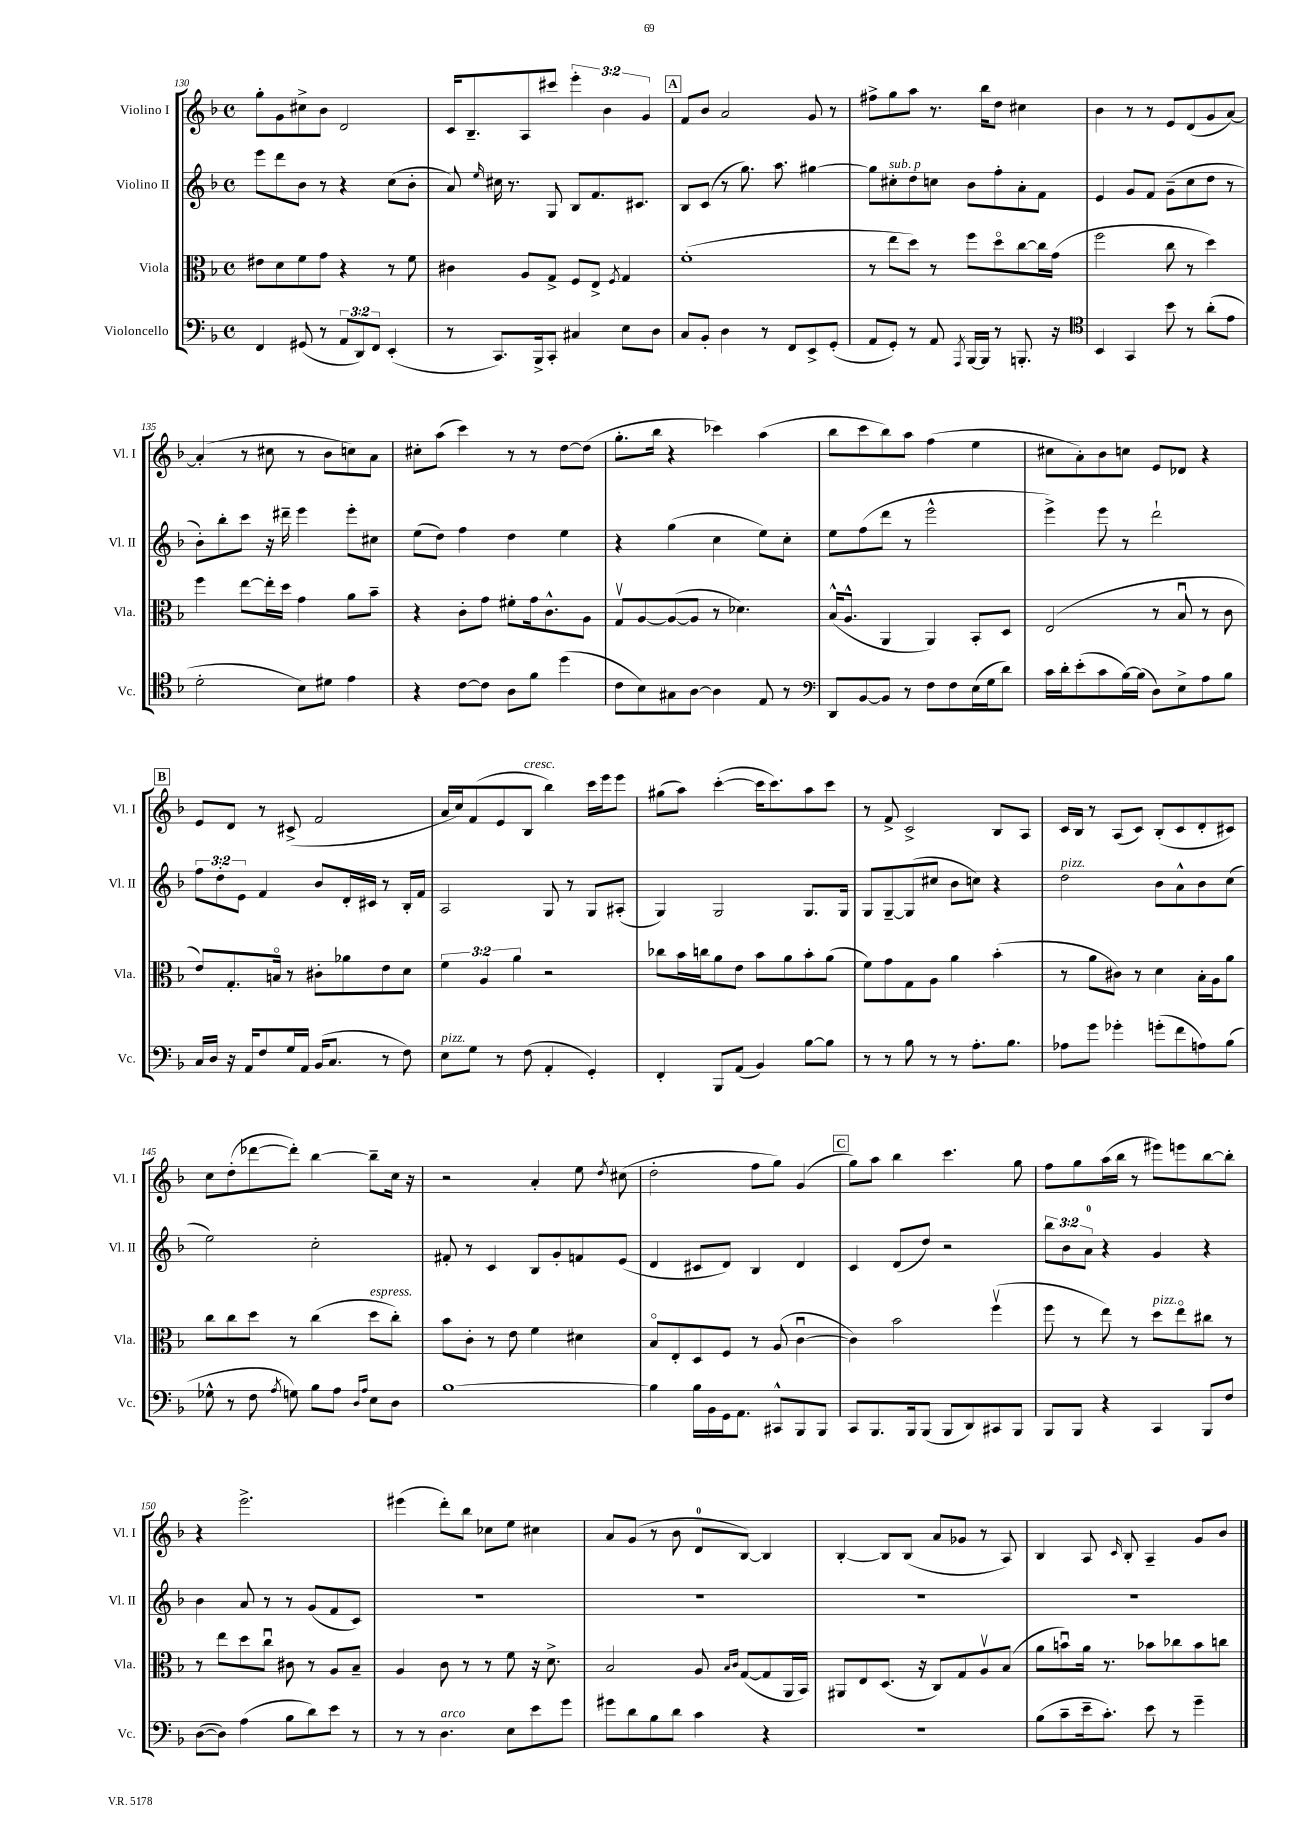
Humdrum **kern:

**kern	**kern	**kern	**kern
*staff4	*staff3	*staff2	*staff1
*clefF4	*clefC3	*clefG2	*clefG2
*k[b-]	*k[b-]	*k[b-]	*k[b-]
*M4/4	*M4/4	*M4/4	*M4/4
*met(c)	*met(c)	*met(c)	*met(c)
4FF/	8e#\L	8eee\L	8gg'\L
.	8d\	8ddd\	8g\
(8GG#/	8f\	8b-\J	8cc#^\
8r	8g\J	8r	8b-\J
12AA/L	4r	4r	2d/
12DD/)	.	.	.
12FF/J	.	.	.
(4EE'/	8r	(8cc\L	.
.	8f\	8b-'\J	.
=	=	=	=
8r	4c#\	8a/)	16c/LK
.	.	.	8.B-~/
.	.	16qqee/	.
8.CC/L)	.	16cc#\	.
.	.	8.r	.
.	8A/L	.	8A/
16BBB-^/k	.	.	.
8CC'/J	8G^/J	8G/	8ccc#/J
4C#/	8F/L	8B-/L	6eee'\
.	8E^/J	8.f/	.
.	.	.	6b-\
.	8qF/	.	.
8E\L	4G/	.	.
.	.	8.c#/J	.
.	.	.	6g/
8D\J	.	.	.
=	=	=	=
8C/L	(1f'	8B-/L	8f/L
8BB-'/J	.	(8c/J	8b-/J
4D\	.	8r	2a/
.	.	8.gg\)	.
8r	.	.	.
.	.	8.aa\	.
8FF/L	.	.	.
8EE^/	.	[4gg#\	8g/
(8GG'/J	.	.	8r
=	=	=	=
8AA/L	8r	8gg#\]L	8ff#^\L
8GG'/J)	8ee\L	8cc#'\	8gg\
8r	8dd\J)	8dd\	8aa\J
8AA/	8r	8cc\J	8.r
8qAAA/	.	.	.
[16BBB-/LL	8ff\L	8b-\L	.
16BBB-/]JJ	.	.	16bb-\LK
8r	8ddo\	8ff'\	8dd\J
8.BBB'/	[8cc\	8a'\	4cc#\
.	16cc\]L	8f\J	.
16r	(16g\JJ	.	.
=	=	=	=
*clefC4	*	*	*
4BB-/	2ff\	4e/	4b-\
4GG/	.	8g/L	8r
.	.	8f/J	8r
8b-\	8cc\	(8g~\L	8e/L
8r	8r	8cc\	(8d/
(8a'\L	4dd\)	8dd\J	8g/
8e\J	.	8r	[8a/J)
=	=	=	=
2d'\	4ff\	8b-'\L)	(4a'/]
.	.	8bb-'\	.
.	[8ee\L	8ccc\J	8r
.	16ee'\]L	16r	8cc#\
.	16dd\JJ	16ddd#~\	.
8B-\L)	4g\	4eee\	8r
8d#\J	.	.	8b-\L
4e\	8a\L	8eee'\L	8cc\)
.	8b-~\J	8cc#\J	8a\J
=	=	=	=
4r	4r	(8ee\L	8cc#'\L
.	.	8dd\J)	(8aa\J
[8c\L	8c'\L	4ff\	4ccc\)
8c\]J	8g\J	.	.
8A\L	8f#'\L	4dd\	8r
8f\J	16g\k	.	8r
.	8.c^^\	.	.
(4dd\	.	4ee\	[8dd\L
.	8A\J	.	(8dd\]J
=	=	=	=
8c\L	8Gv/L	4r	8.gg'\L
8B-\)	[8A/	.	.
.	.	.	16bb-\Jk
8G#\	(8A/_	(4gg\	4r
[8A\J	8A/]J	.	.
4A\]	8r	4cc\	4ccc-\)
.	4.d-\)	.	.
8E/	.	8ee\L)	(4aa\
8r	.	8cc'\J	.
=	=	=	=
*clefF4	*	*	*
8DD/L	(16B-^^/LK	8ee\L	8bb-\L
.	8.A^^/J	.	.
[8BB-/	.	(8ff\	8ccc\
8BB-/]J	4AA/	8ddd\J	8bb-\)
8r	.	8r	8aa\J
8F\L	4AA/)	2eee^^\	(4ff\
8F\	.	.	.
(16E\L	8BB-'/L	.	4ee\
16G\J	.	.	.
8d\J)	8D/J	.	.
=	=	=	=
16c\LL	(2E/	4eee^\)	8cc#\L
16d'\J	.	.	.
(8e'\	.	.	8a'\)
8c\	.	8eee\	8b-\
[16B-\L)	.	8r	8cc\J
(16B-\]JJ	.	.	.
8D\L)	8r	2ddd`\	8e/L
8E^\	8B-u/	.	8d-/J
8A\	8r	.	4r
8B-\J	8c\	.	.
=	=	=	=
16C/LL	8e/L)	12ff\L	8e/L
16D/JJ	.	.	.
.	.	12dd'\	.
16r	8.G'/	.	8d/J
.	.	12e\J	.
16AA/LK	.	.	.
8F/	.	4f/	8r
.	16Bo/Jk	.	.
16G/L	8r	.	(8c#^/
16AA/JJ	.	.	.
(16BB-/LK	8c#'\L	8b-/L	2f/
8.C/J	.	.	.
.	8a-\	16d'/L	.
.	.	16c#/JJ	.
8r	8e\	8r	.
8F\)	8d\J	16B-'/LL	.
.	.	16f/JJ	.
=	=	=	=
8E\L	6f\	2A/	16a/LL
.	.	.	16cc/J)
8G\J	.	.	(8f/
.	6A/	.	.
8r	.	.	8e/
.	6a\	.	.
(8F\	.	.	8B-/J
4AA'/	2r	8G/	4bb-\)
.	.	8r	.
4GG'/)	.	8G/L	16ccc\LL
.	.	.	16eee\J
.	.	(8A#'/J	8eee\J
=	=	=	=
4FF'/	8cc-\L	4G/)	(8gg#\L
.	16b-\L	.	8aa\J)
.	16cc\J	.	.
8BBB-/L	8a\	2G/	([4ccc'\
(8AA/J	8e\J	.	.
4BB-/)	8b-\L	.	16ccc\]LK
.	.	.	8.ccc\)
.	8a\	.	.
[8B-\L	8b-'\	8.G/L	8aa\
8B-\]J	(8a\J	.	8ccc\J
.	.	16G/Jk	.
=	=	=	=
8r	8f\L)	8G/L	8r
8r	8g\	[8G~/	8f^/
8B-\	8G\	(8G/]	2c^/
8r	8A\J	8cc#/J	.
8r	4a\	8b-\L	.
8.A'\L	.	8cc\J)	.
.	(4b-'\	4r	8B-/L
8.B-\J	.	.	.
.	.	.	8A/J
=	=	=	=
8A-\L	8r	2dd\	16c/LL
.	.	.	16B-/JJ
8g\J	8a\L	.	8r
4g-'\	8c#\J)	.	(8A/L
.	8r	.	8c/J)
(8g'\L	4d\	8b-\L	(8B-'/L
8f\	.	8a^^\	8c/
8A\)	16B-'\LL	8b-\	8d'/
.	16A\J	.	.
(8B-\J	8a\J	(8cc\J	8c#/J)
=	=	=	=
8G-^^\	8cc\L	2ee\)	8cc\L
8r	8cc\	.	(8dd'\
8F\	8dd\J	.	[8ddd-\
8qA/	.	.	.
8G\)	8r	.	8ddd-'\]J)
8B-\L	(4cc\	2cc'\	[4bb-\
8A\J	.	.	.
16qqD/LL	.	.	.
16qqA/JJ	.	.	.
8E\L	8dd\L	.	8bb-~\]L
8D\J	8cc'\J)	.	16cc\Jk
.	.	.	16r
=	=	=	=
[1B-	8b-\L	8f#'/	2r
.	8c'\J	8r	.
.	8r	4c/	.
.	8e\	.	.
.	4f\	8B-/L	4a'/
.	.	8g'/	.
.	4d#\	8f/	8ee\
.	.	.	8qdd/
.	.	(8e/J	(8cc#\
=	=	=	=
4B-\]	8B-o/L	4d/	2dd'\
.	8E'/	.	.
16B-\LL	8D/	8c#/L	.
16BB-\	.	.	.
16GG\J	8F/J	8d/J)	.
8.AA\J	.	.	.
.	8r	4B-/	8ff\L
8CC#^^/L	(8A/	.	8gg\J)
8BBB-/	[4cu\	4d/	(4g/
8BBB-/J	.	.	.
=	=	=	=
8CC/L	4c\])	4c/	8gg\L)
8.BBB-/	.	.	8aa\J
.	2b-\	(8d/L	4bb-\
16BBB-/k	.	.	.
(8BBB-/J	.	8dd/J)	.
8BBB-/L	.	2r	4.ccc\
8DD/)	.	.	.
8CC#/	(4ffv\	.	.
8BBB-/J	.	.	8gg\
=	=	=	=
8BBB-/L	8ff\	12bb-\L	8ff\L
.	.	12b-\	.
8BBB-/J	8r	.	8gg\
.	.	12a\J	.
4r	8ee\)	4r	(16aa\L
.	.	.	16bb-\JJ
.	8r	.	8r
4CC/	8dd\L	4g/	8eee#\L)
.	8eeo\	.	8eee\
8BBB-/L	8cc#\J	4r	[8bb-\
8F/J	8r	.	8bb-'\]J
=	=	=	=
([8D\L	8r	4b-\	4r
8D\]J)	8ee\L	.	.
(4A\	8dd\	8a/	2.eee^\
.	8ccu\J	8r	.
8B-\L	8c#\	8r	.
8d\)	8r	(8g/L	.
8e\J	8A/L	8f/	.
8r	8B-~/J	8c/J)	.
=	=	=	=
8r	4A/	1r	(4eee#\
8r	.	.	.
4.D\	8c\	.	8ddd'\L)
.	8r	.	8bb-\J
.	8r	.	8cc-\L
8E\L	8f\	.	8ee\J
8e\	16r	.	4cc#\
.	8.d^\	.	.
8g\J	.	.	.
=	=	=	=
8g#\L	2B-/	1r	8a/L
8d\	.	.	(8g/J
8B-\	.	.	8r
8d\J	.	.	8b-\
4c\	8A/	.	8d/L
.	16qqB-/LL	.	.
.	16qqc/JJ	.	.
.	([8G/L	.	[8B-/J)
4r	8G/]	.	4B-/]
.	16AA/L	.	.
.	16BB-/JJ)	.	.
=	=	=	=
1r	8AA#/L	1r	[4B-'/
.	8E/	.	.
.	(8.D/J	.	8B-/]L
.	.	.	(8B-/J
.	16r	.	.
.	8C/L)	.	8a/L
.	8G/	.	8g-/J
.	8Av/	.	8r
.	(8B-/J	.	8A/)
=	=	=	=
(8B-\L	8a\L	1r	4B-/
8c~\	8bu\)	.	.
16e~\k	16a\Jk	.	8A/
8.c'\J)	8.r	.	.
.	.	.	16qqc/
.	.	.	8B-'/
8e\	8b-\L	.	4A~/
8r	8cc-\	.	.
4g~\	8b-\	.	8g/L
.	8cc\J	.	8b-/J
==	==	==	==
*-	*-	*-	*-
